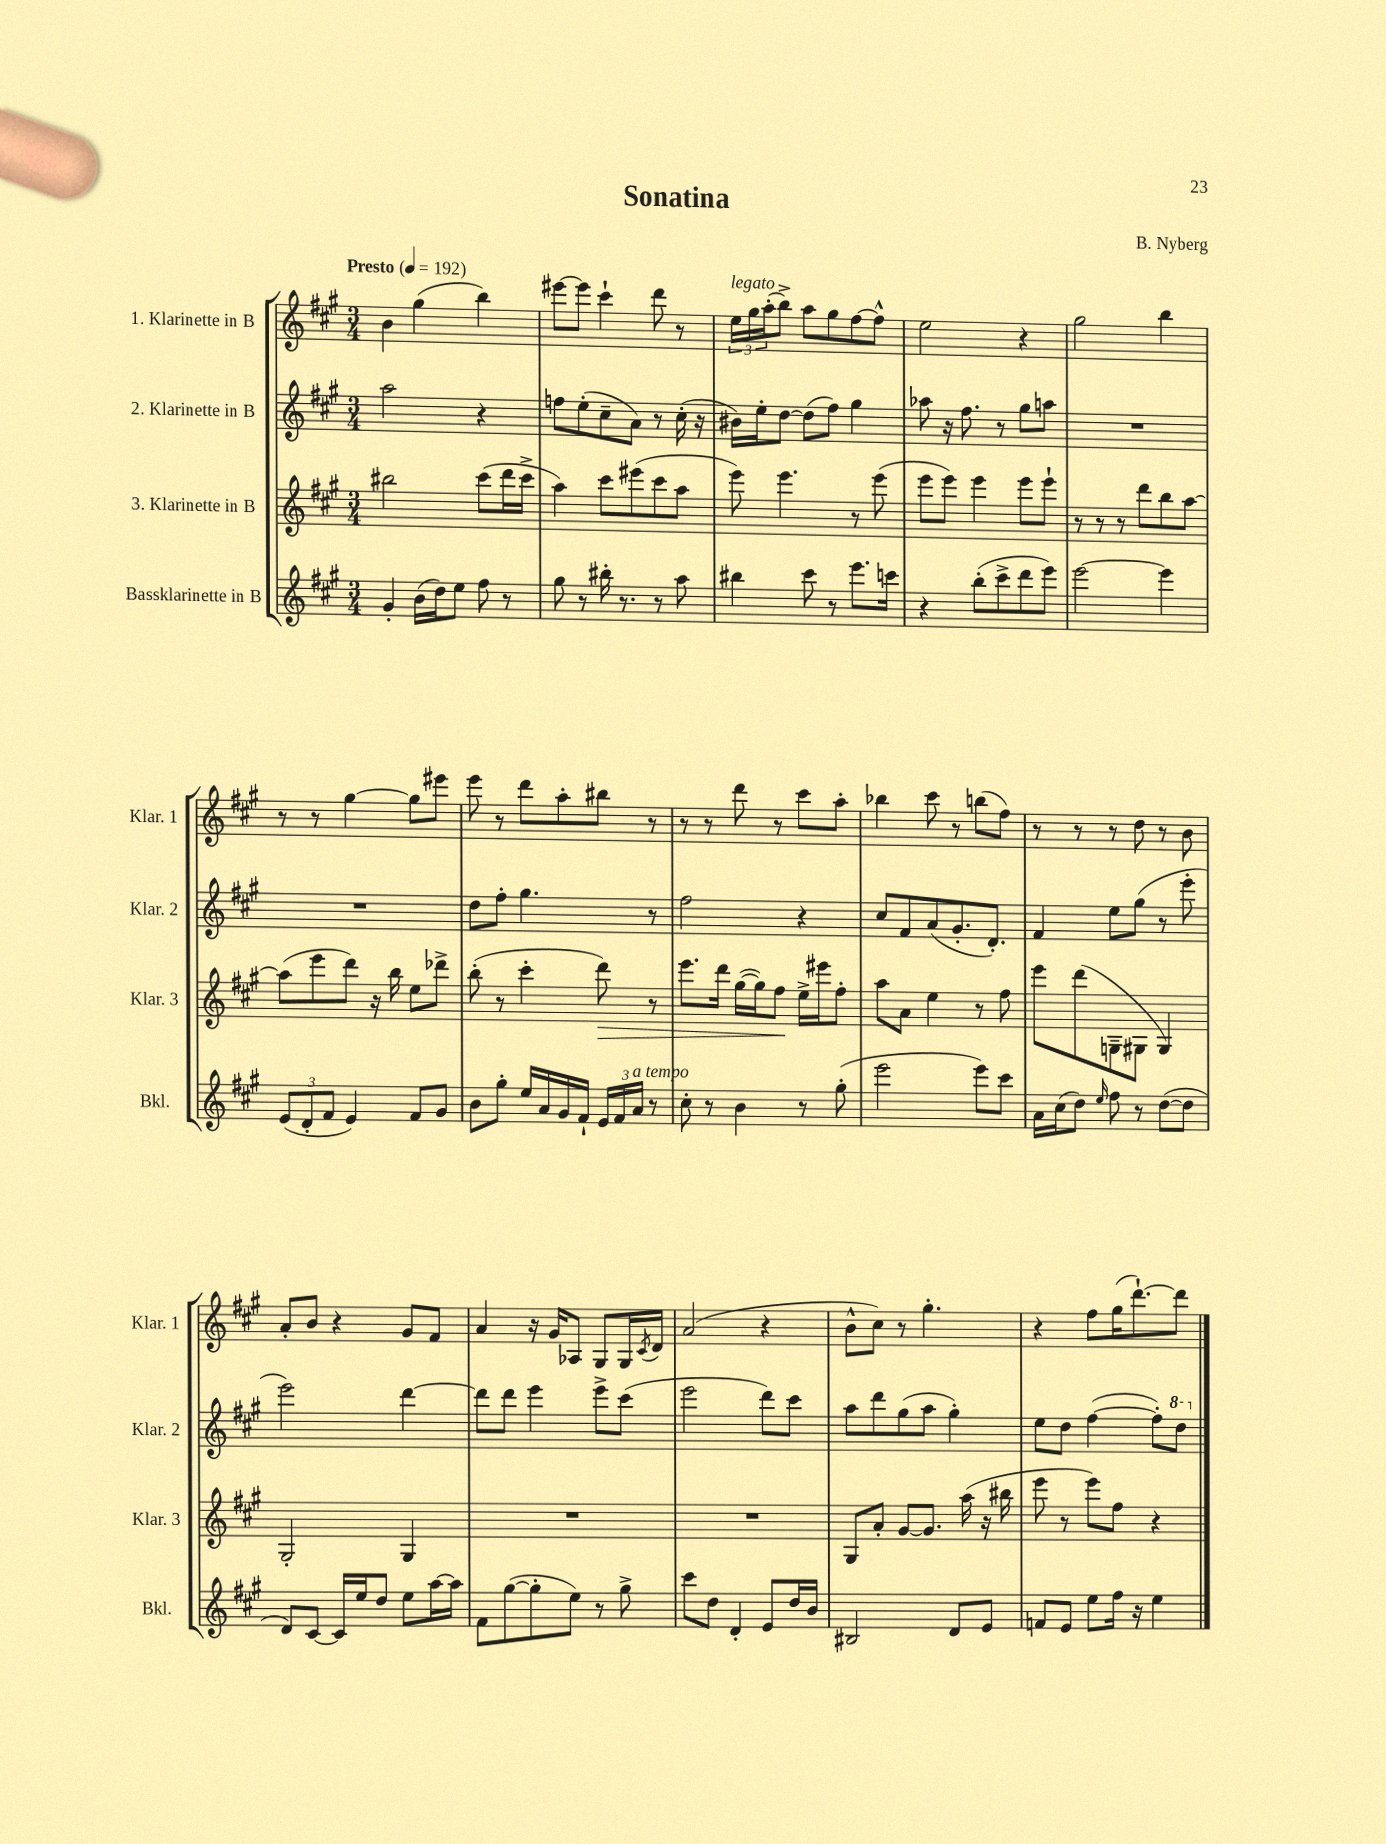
\header { title = "Sonatina" composer = "B. Nyberg" }
<<
\new StaffGroup <<
\new Staff = "s0" \with { instrumentName = "1. Klarinette in B" shortInstrumentName = "Klar. 1" } {
    \clef treble \key a \major \numericTimeSignature \time 3/4 \tempo "Presto" 4 = 192
    b'4 gis''4( b''4) |
    eis'''8~ eis'''8 cis'''4-! d'''8 r8 |
    \tuplet 3/2 { e''16^\markup { \italic "legato" } gis''16 a''16-.( } b''8->) a''8 gis''8 fis''8~ fis''8-^ |
    e''2 r4 |
    gis''2 b''4 |
    r8 r8 gis''4~ gis''8 eis'''8 |
    e'''8 r8 d'''8 a''8-. bis''8 r8 |
    r8 r8 d'''8 r8 cis'''8 a''8-. |
    bes''4 cis'''8 r8 b''8( fis''8) |
    r8 r8 r8 d''8 r8 b'8 |
    a'8-. b'8 r4 gis'8 fis'8 |
    a'4 r16 gis'16 aes8 gis8 gis16 \acciaccatura { cis'8 } d'16 |
    a'2( r4 |
    b'8-^ cis''8) r8 gis''4.-. |
    r4 fis''8 gis''16( d'''8.~-!) d'''8 \bar "|." |
}
\new Staff = "s1" \with { instrumentName = "2. Klarinette in B" shortInstrumentName = "Klar. 2" } {
    \clef treble \key a \major \numericTimeSignature \time 3/4
    a''2 r4 |
    f''8 e''8-.( cis''8-- a'8) r8 cis''16-.( r16 |
    bis'16) e''16-. d''8~ d''8( fis''8) gis''4 |
    aes''8 r16 fis''8. r8 gis''8 a''8 |
    R2. |
    R2. |
    d''8 fis''8-. gis''4. r8 |
    fis''2 r4 |
    cis''8 fis'8 a'8( gis'8.-. d'8.-.) |
    fis'4 e''8 gis''8( r8 e'''8-. |
    e'''2) d'''4~ |
    d'''8 d'''8 e'''4 e'''8-> cis'''8( |
    e'''2 d'''8) cis'''8 |
    a''8 d'''8 gis''8( a''8 gis''4-.) |
    e''8 d''8 fis''4~( fis''8-.) \ottava #1 d'''8 \ottava #0 \bar "|." |
}
\new Staff = "s2" \with { instrumentName = "3. Klarinette in B" shortInstrumentName = "Klar. 3" } {
    \clef treble \key a \major \numericTimeSignature \time 3/4
    bis''2 cis'''8( d'''16 cis'''16-> |
    a''4) cis'''8 eis'''8( cis'''8 a''8 |
    e'''8) e'''4. r8 e'''8( |
    e'''8 e'''8) e'''4 e'''8 e'''8-! |
    r8 r8 r8 d'''8 b''8 a''8~ |
    a''8( e'''8 d'''8) r16 b''16 e''8 des'''8-> |
    b''8-.( r8 cis'''4-. d'''8\>) r8 |
    e'''8. d'''16 gis''16~( gis''16) fis''8\! e''16-> eis'''16 fis''8-. |
    a''8 a'8 e''4 r8 fis''8 |
    e'''8 d'''8( g8-- gis8 gis4) |
    gis2-. gis4 |
    R2. |
    R2. |
    gis8 a'8-. gis'8~ gis'8. a''16( r16 bis''16 |
    e'''8 r8 e'''8) fis''8 r4 \bar "|." |
}
\new Staff = "s3" \with { instrumentName = "Bassklarinette in B" shortInstrumentName = "Bkl." } {
    \clef treble \key a \major \numericTimeSignature \time 3/4
    gis'4-. b'16( d''16) e''8 fis''8 r8 |
    gis''8 r8 bis''16-. r8. r8 a''8 |
    bis''4 cis'''8 r8 e'''8. c'''16 |
    r4 b''8-.( cis'''8-> d'''8 e'''8) |
    e'''2~ e'''4 |
    \tuplet 3/2 { e'8( d'8-. fis'8 } e'4) fis'8 gis'8 |
    b'8 gis''8-. e''16 a'16 gis'16 fis'16-! \tuplet 3/2 { e'16 fis'16 a'16^\markup { \italic "a tempo" } } r8 |
    cis''8-. r8 b'4 r8 gis''8-.( |
    e'''2 e'''8) cis'''8 |
    a'16 cis''16( d''8) \grace { e''16 } fis''8 r8 d''8~( d''8 |
    d'8) cis'8~ cis'16 e''16 d''8 e''8 a''16~ a''16 |
    fis'8 gis''8~( gis''8-. e''8) r8 gis''8-> |
    cis'''8 d''8 d'4-. e'8 d''16 b'16 |
    bis2 d'8 e'8 |
    f'8 e'8 e''8 fis''16 r16 e''4 \bar "|." |
}
>>
>>
\layout { \context { \Score \remove "Bar_number_engraver" } }
